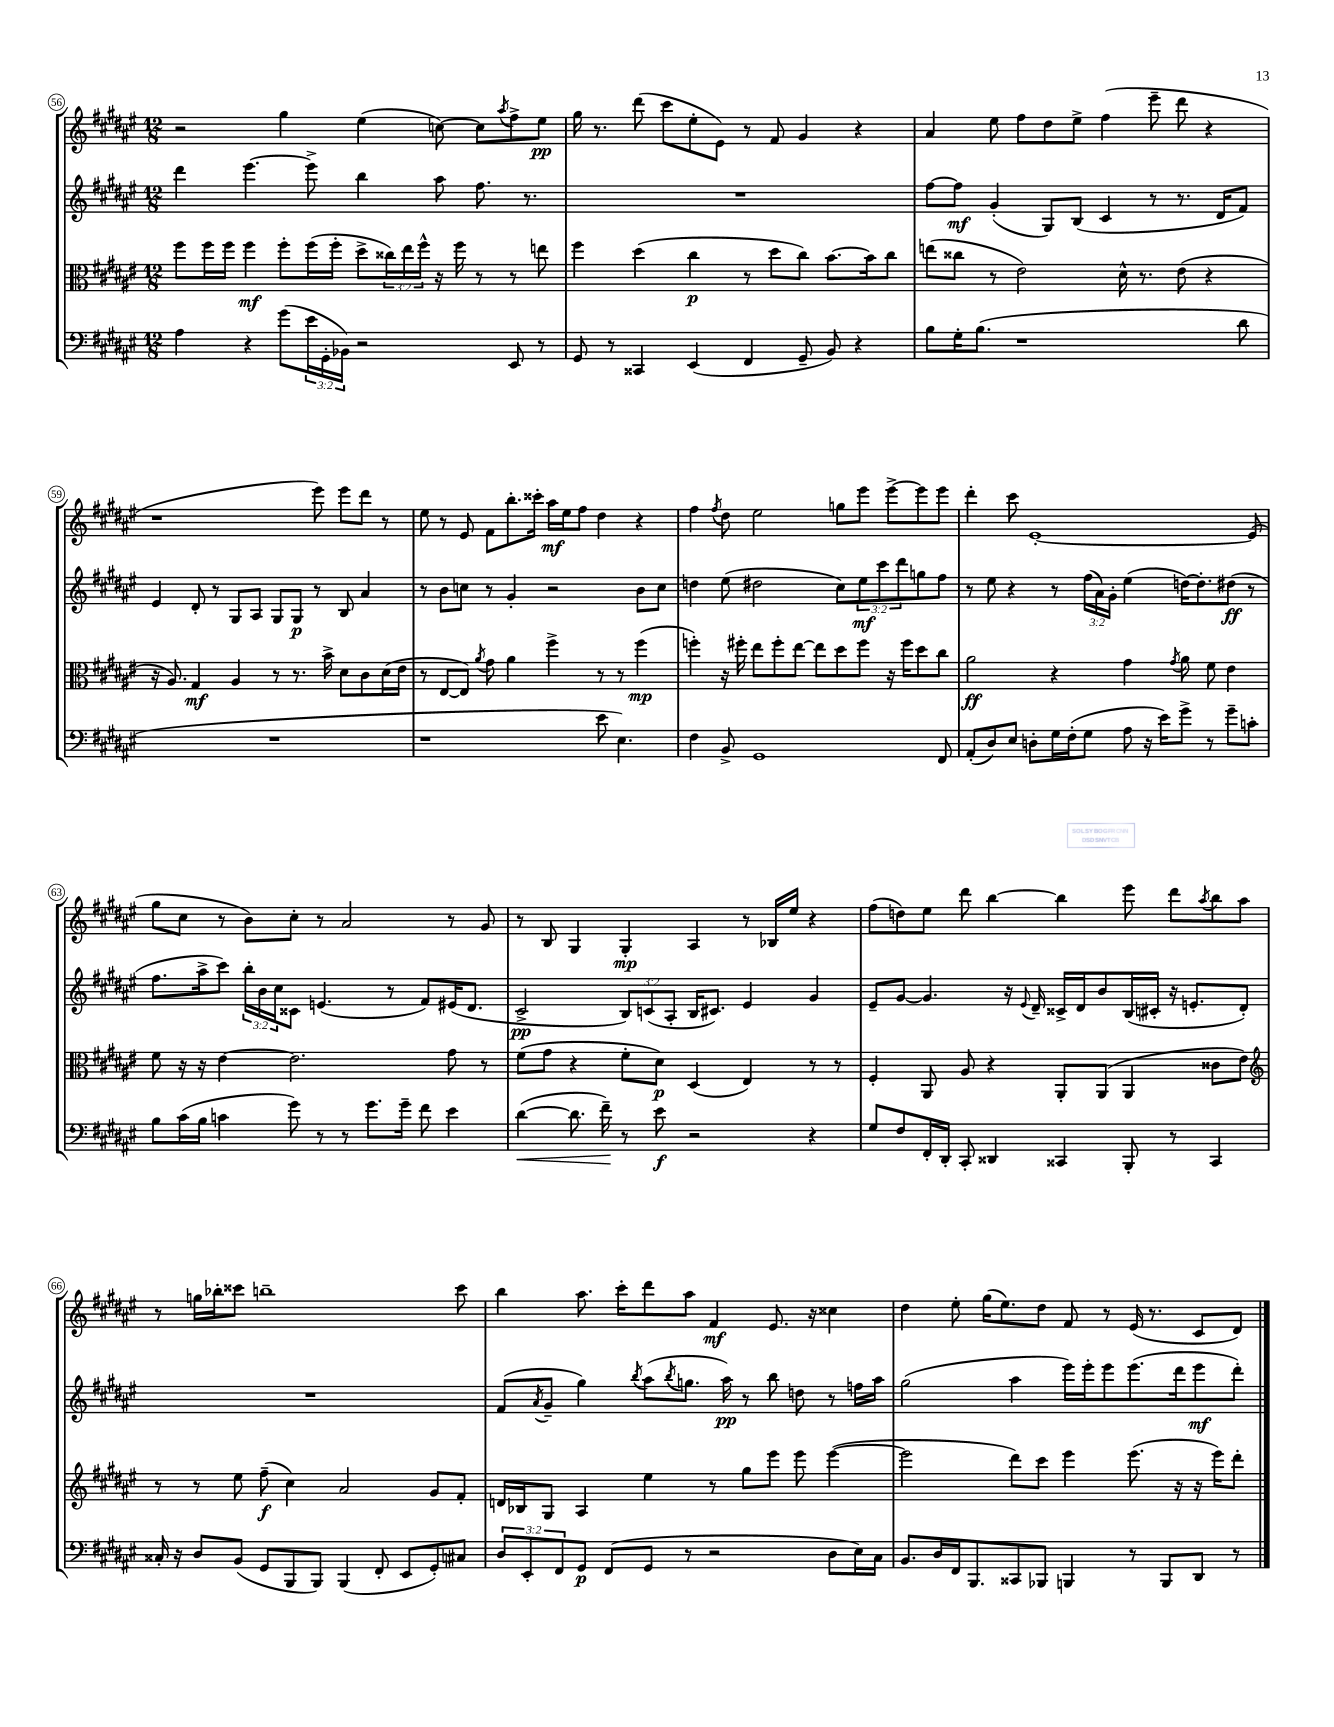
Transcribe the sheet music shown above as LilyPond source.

<<
\new StaffGroup <<
\new Staff = "s0" {
    \clef treble \key fis \major \numericTimeSignature \time 12/8
    r2 gis''4 eis''4( c''8~) c''8 \acciaccatura { ais''8 } fis''8-> eis''8\pp |
    gis''16 r8. dis'''8( cis'''8 eis''8-. eis'8) r8 fis'8 gis'4 r4 |
    ais'4 eis''8 fis''8 dis''8 eis''8-> fis''4( eis'''8-- dis'''8 r4 |
    r1 eis'''8) eis'''8 dis'''8 r8 |
    eis''8 r8 eis'8 fis'8 b''8.-. cisis'''16-. ais''16\mf eis''16 fis''8 dis''4 r4 |
    fis''4 \acciaccatura { fis''8 } dis''8 eis''2 g''8 eis'''8 eis'''8~-> eis'''8 eis'''8 |
    dis'''4-. cis'''8 eis'1~-. eis'8( |
    gis''8 cis''8 r8 b'8) cis''8-. r8 ais'2 r8 gis'8 |
    r8 b8 gis4 gis4-.\mp ais4 r8 bes16 eis''16 r4 |
    fis''8( d''8) eis''8 dis'''8 b''4~ b''4 eis'''8 dis'''8 \acciaccatura { ais''8 } b''8 ais''8 |
    r8 g''16 bes''16-. cisis'''8 b''1-- cisis'''8 |
    b''4 ais''8. cis'''16-. dis'''8 ais''8 fis'4\mf eis'8. r16 cisis''4 |
    dis''4 eis''8-. gis''16( eis''8.) dis''8 fis'8 r8 eis'16( r8. cis'8 dis'8) \bar "|." |
}
\new Staff = "s1" {
    \clef treble \key fis \major \numericTimeSignature \time 12/8 \override Staff.TupletNumber.text = #tuplet-number::calc-fraction-text
    dis'''4 eis'''4.~ eis'''8-> b''4 ais''8 fis''8. r8. |
    R1. |
    fis''8~ fis''8\mf gis'4-.( gis8) b8( cis'4 r8 r8. dis'16 fis'8) |
    eis'4 dis'8-. r8 gis8 ais8 gis8 gis8\p r8 b8 ais'4 |
    r8 b'8 c''8 r8 gis'4-. r2 b'8 c''8 |
    d''4 eis''8( dis''2 cis''8) \tuplet 3/2 { eis''8\mf cis'''8 dis'''8 } g''8 fis''8 |
    r8 eis''8 r4 r8 \tuplet 3/2 { fis''16( ais'16) gis'16-. } eis''4( d''16~) d''8.-. dis''8\ff( r8 |
    fis''8. ais''16-> cis'''8) \tuplet 3/2 { b''16-. b'16 cis''16 } cisis'8 e'4.( r8 fis'8) eis'16( dis'8. |
    cis'2->\pp \tuplet 3/2 { b8) c'8( ais8-. } b16 cis'8.) eis'4 gis'4 |
    eis'8-- gis'8~ gis'4. r16 \appoggiatura { eis'8 } dis'16-- cisis'16-> dis'16 b'8 b16( cis'16-. r16 e'8.-. dis'8-.) |
    R1. |
    fis'8( \acciaccatura { ais'8 } gis'8-- gis''4) \acciaccatura { b''8 } ais''8( \acciaccatura { b''8 } g''8. ais''16\pp) r8 b''8 d''8 r8 f''16 ais''16 |
    gis''2( ais''4 eis'''16) eis'''16-. eis'''8 eis'''8.( dis'''16 eis'''8\mf dis'''8-.) \bar "|." |
}
\new Staff = "s2" {
    \clef alto \key fis \major \numericTimeSignature \time 12/8 \override Staff.TupletNumber.text = #tuplet-number::calc-fraction-text
    fis''8 fis''16 fis''16 fis''4\mf fis''8-. fis''16( fis''16-. dis''8-> \tuplet 3/2 { cisis''16) eis''16 fis''16-^ } r16 fis''16 r8 r8 e''8 |
    fis''4 dis''4( cis''4\p r8 dis''8 cis''8) b'8.~ b'16 cis''8 |
    e''8( cisis''8 r8 eis'2) dis'16-^ r8. eis'8( r4 |
    r16 ais8.) gis4\mf ais4 r8 r8. b'16-> dis'8 cis'8 dis'16( eis'16 |
    r8 eis8~ eis8) \acciaccatura { ais'8 } gis'8 ais'4 fis''4-> r8 r8 fis''4\mp( |
    f''4-.) r16 fis''16-. eis''8 fis''8-. eis''8~ eis''8 dis''8 fis''8 r16 fis''16 dis''8 cis''8 |
    ais'2\ff r4 gis'4 \acciaccatura { gis'8 } ais'8 fis'8 eis'4 |
    fis'8 r16 r16 eis'4~ eis'2. gis'8 r8 |
    fis'8( gis'8 r4 fis'8-. dis'8\p) dis4( eis4) r8 r8 |
    fis4-. ais,8 ais8 r4 ais,8-. ais,8( ais,4 cisis'8 eis'8) |
    \clef treble r8 r8 eis''8 fis''8--\f( cis''4) ais'2 gis'8 fis'8-. |
    d'16 bes16 gis8 ais4 eis''4 r8 gis''8 eis'''8 eis'''8 eis'''4~( |
    eis'''2 dis'''8) cis'''8 eis'''4 eis'''8.( r16 r16 eis'''16) dis'''8-. \bar "|." |
}
\new Staff = "s3" {
    \clef bass \key fis \major \numericTimeSignature \time 12/8 \override Staff.TupletNumber.text = #tuplet-number::calc-fraction-text
    ais4 r4 gis'8( \tuplet 3/2 { eis'16 gis,16-. bes,16) } r2 eis,8 r8 |
    gis,8 r8 cisis,4 eis,4( fis,4 gis,8-- b,8) r4 |
    b8 gis16-. b8.( r1 dis'8 |
    R1. |
    r1 eis'8 eis4.) |
    fis4 b,8-> gis,1 fis,8 |
    ais,8-.( dis8) eis8 d8-. gis16 fis16-.( gis8 ais8 r16 eis'16) gis'8-> r8 gis'8-- c'8-. |
    b8 cis'16( b16 c'4 gis'8) r8 r8 gis'8. gis'16-- fis'8 eis'4 |
    dis'4~\<( dis'8. fis'16--\!) r8 eis'8\f r2 r4 |
    gis8 fis8 fis,16-. dis,16-. cis,8-. disis,4 cisis,4 b,,8-. r8 cisis,4 |
    cisis16-. r16 dis8 b,8( gis,8 b,,8 b,,8) b,,4( fis,8-. eis,8 gis,8-.) cis8 |
    \tuplet 3/2 { dis8 eis,8-. fis,8 } gis,8\p fis,8( gis,8 r8 r2 dis8 eis16) cis16 |
    b,8. dis16 fis,16 b,,8. cisis,8 bes,,8 b,,4 r8 b,,8 dis,8 r8 \bar "|." |
}
>>
>>
\layout { \context { \Score currentBarNumber = #56 \override BarNumber.stencil = #(make-stencil-circler 0.1 0.3 ly:text-interface::print) } }
